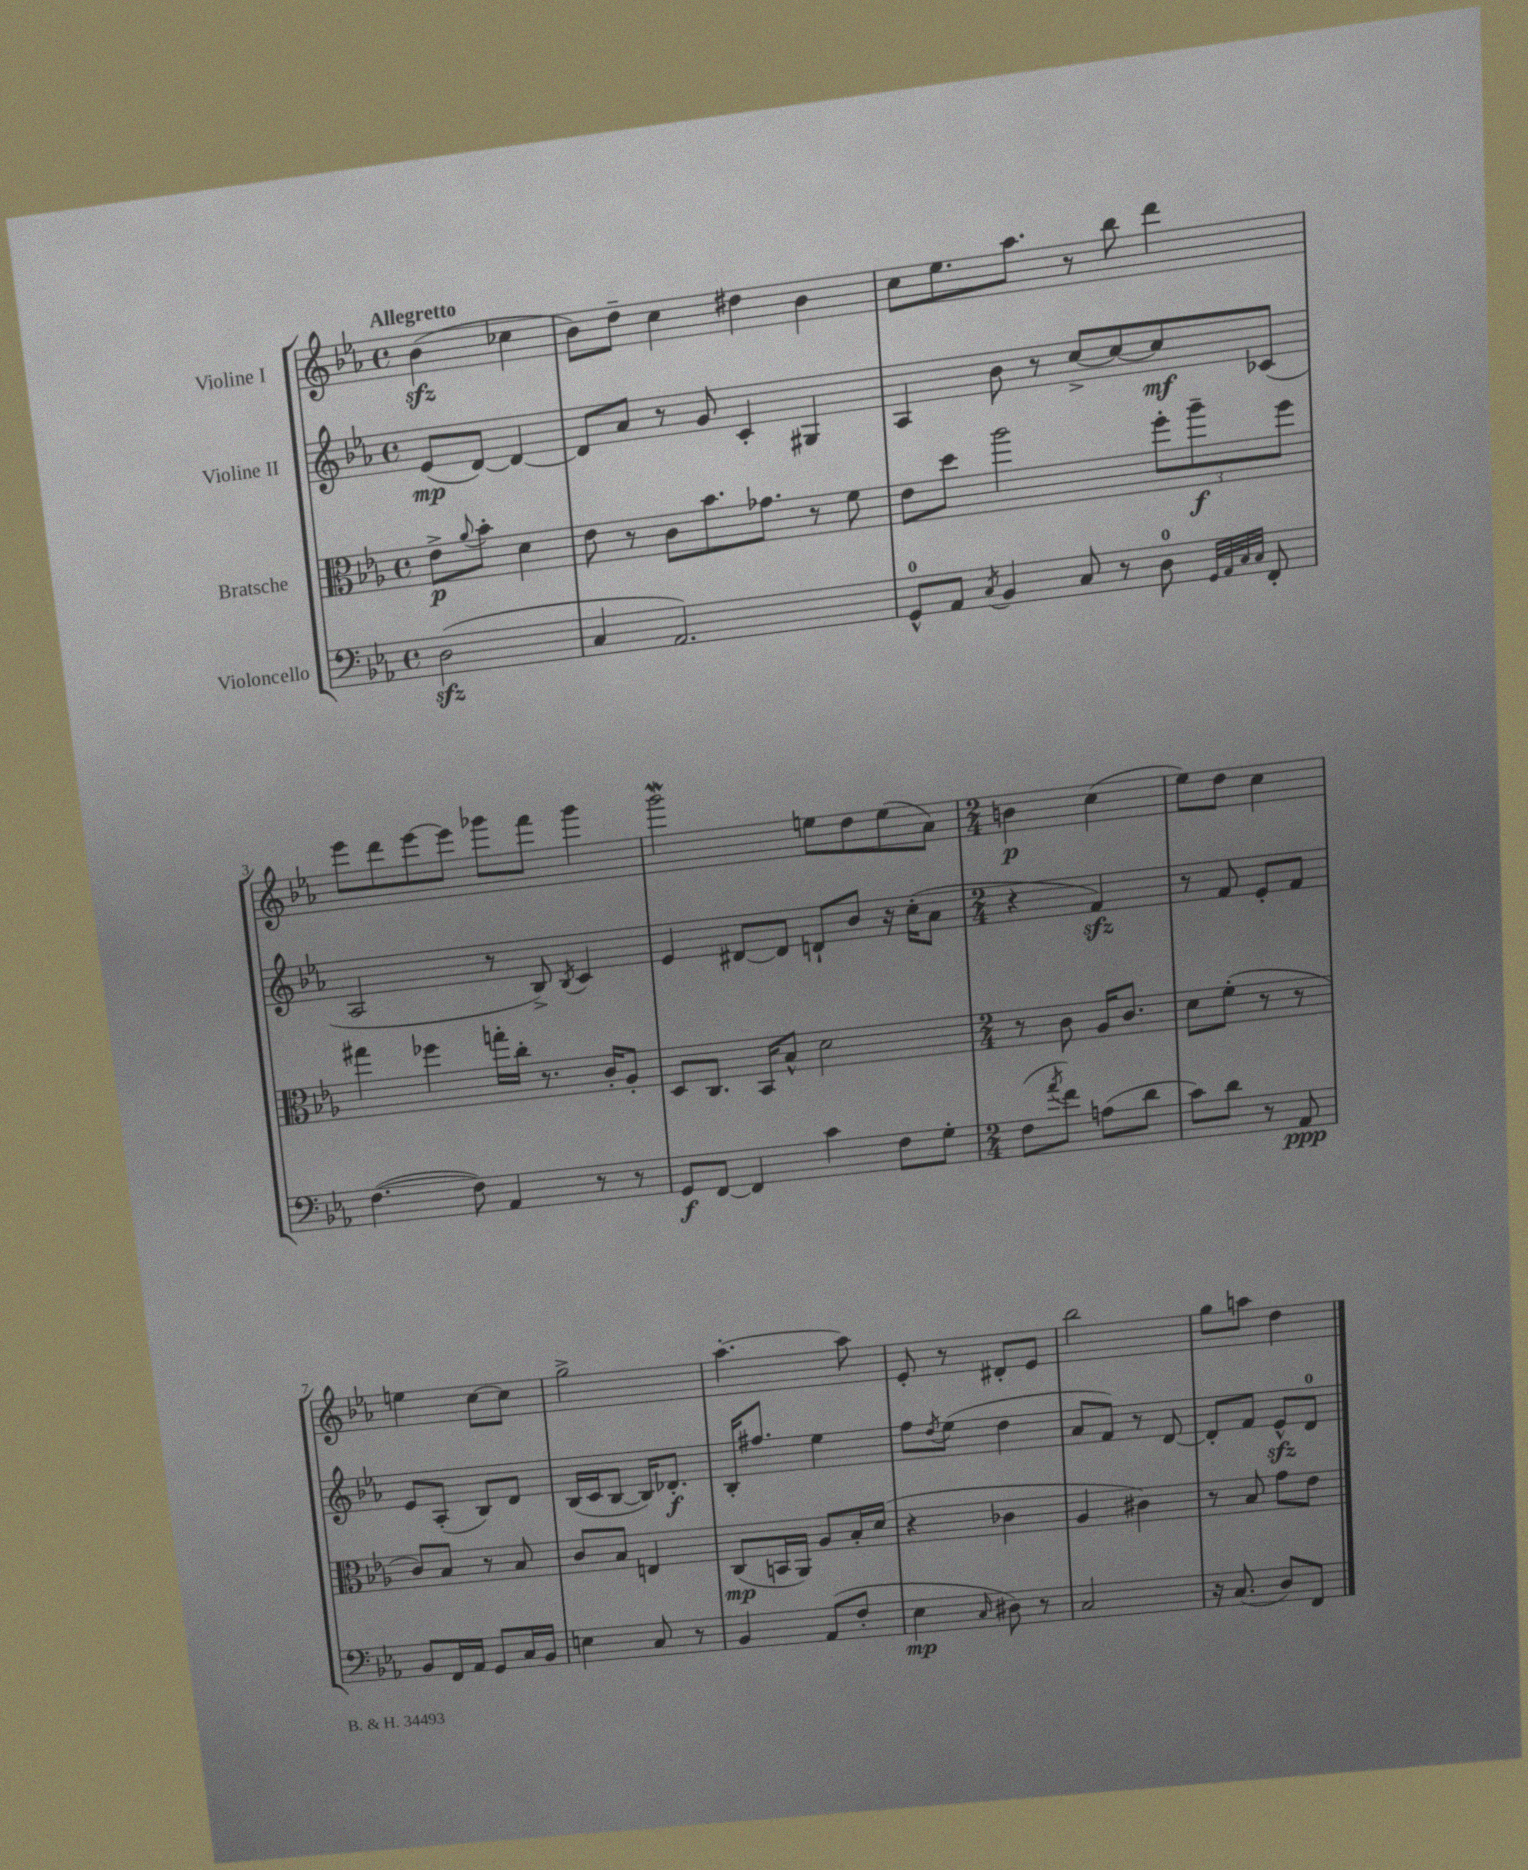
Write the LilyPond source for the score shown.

<<
\new StaffGroup <<
\new Staff = "s0" \with { instrumentName = "Violine I" } {
    \clef treble \key ees \major \defaultTimeSignature \time 4/4 \partial 2 \tempo "Allegretto"
    bes'4\sfz( ces''4 |
    bes'8) d''8-- c''4 dis''4 bes'4 |
    c''8 ees''8. aes''8. r8 bes''8 d'''4 |
    ees'''8 d'''8 ees'''8~ ees'''8 ges'''8 f'''8 ges'''4 |
    g'''2\mordent e''8 d''8 e''8( aes'8) |
    \numericTimeSignature \time 2/4 b'4\p c''4( |
    ees''8) d''8 c''4 |
    e''4 c''8~ c''8 |
    g''2-> |
    aes''4.~-. aes''8 |
    ees'8-. r8 dis'8-. ees'8 |
    bes''2 |
    g''8 a''8 d''4 \bar "|." |
}
\new Staff = "s1" \with { instrumentName = "Violine II" } {
    \clef treble \key ees \major \defaultTimeSignature \time 4/4 \partial 2
    ees'8\mp( d'8~) d'4~ |
    d'8 aes'8 r8 g'8 c'4-. gis4 |
    aes4 bes'8 r8 c''8~-> c''8~ c''8\mf ces'8( |
    aes2 r8 bes8->) \acciaccatura { bes8 } c'4 |
    ees'4 dis'8~ dis'8 d'8-! bes'8 r16 c''16-.( aes'8 |
    \numericTimeSignature \time 2/4 r4 f'4\sfz) |
    r8 f'8 ees'8-. f'8 |
    ees'8 aes8-.( bes8) d'8 |
    bes16( c'16 bes8~ bes16) des'8.-.\f |
    bes16-. fis''8. ees''4 |
    f''8 \acciaccatura { d''8 } ees''8( d''4 |
    aes'8 f'8) r8 d'8~ |
    d'8-. f'8 ees'8-^\sfz d'8-0 \bar "|." |
}
\new Staff = "s2" \with { instrumentName = "Bratsche" } {
    \clef alto \key ees \major \defaultTimeSignature \time 4/4 \partial 2
    ees'8->\p \appoggiatura { aes'8 } bes'8-. d'4 |
    ees'8 r8 c'8 bes'8. ges'8. r8 f'8 |
    ees'8 d''8 aes''2 \tuplet 3/2 { f''8-. aes''8--\f f''8 } |
    gis''4 fes''4 g''16-. c''16-. r8. c'16-. aes8-. |
    d8 c8. bes,16 bes8-^ d'2 |
    \numericTimeSignature \time 2/4 r8 c'8 aes16 c'8. |
    d'8 f'8-.( r8 r8 |
    c'8) bes8 r8 bes8 |
    c'8 bes8 e4 |
    c8\mp( b,16 aes,16) aes8 bes16-. d'16( |
    r4 ces'4 |
    aes4 cis'4) |
    r8 bes8 g'8 ees'8 \bar "|." |
}
\new Staff = "s3" \with { instrumentName = "Violoncello" } {
    \clef bass \key ees \major \defaultTimeSignature \time 4/4 \partial 2
    d2\sfz( |
    c4 aes,2.) |
    g,8-0-^ aes,8 \acciaccatura { c8 } bes,4 c8 r8 d8-0 \grace { g,32 aes,32 c32 c32 } f,8-. |
    f4.~( f8) aes,4 r8 r8 |
    g,8\f f,8~ f,4 c'4 f8 g8-. |
    \numericTimeSignature \time 2/4 f8( \acciaccatura { aes'8 } f'8) a8( d'8 |
    c'8) d'8 r8 aes,8\ppp |
    bes,8 f,16 aes,16 g,8 c16 bes,16 |
    e4 c8 r8 |
    bes,4 aes,8( f8-. |
    ees4\mp \grace { c16 } dis8) r8 |
    c2 |
    r16 c8.( d8) f,8 \bar "|." |
}
>>
>>
